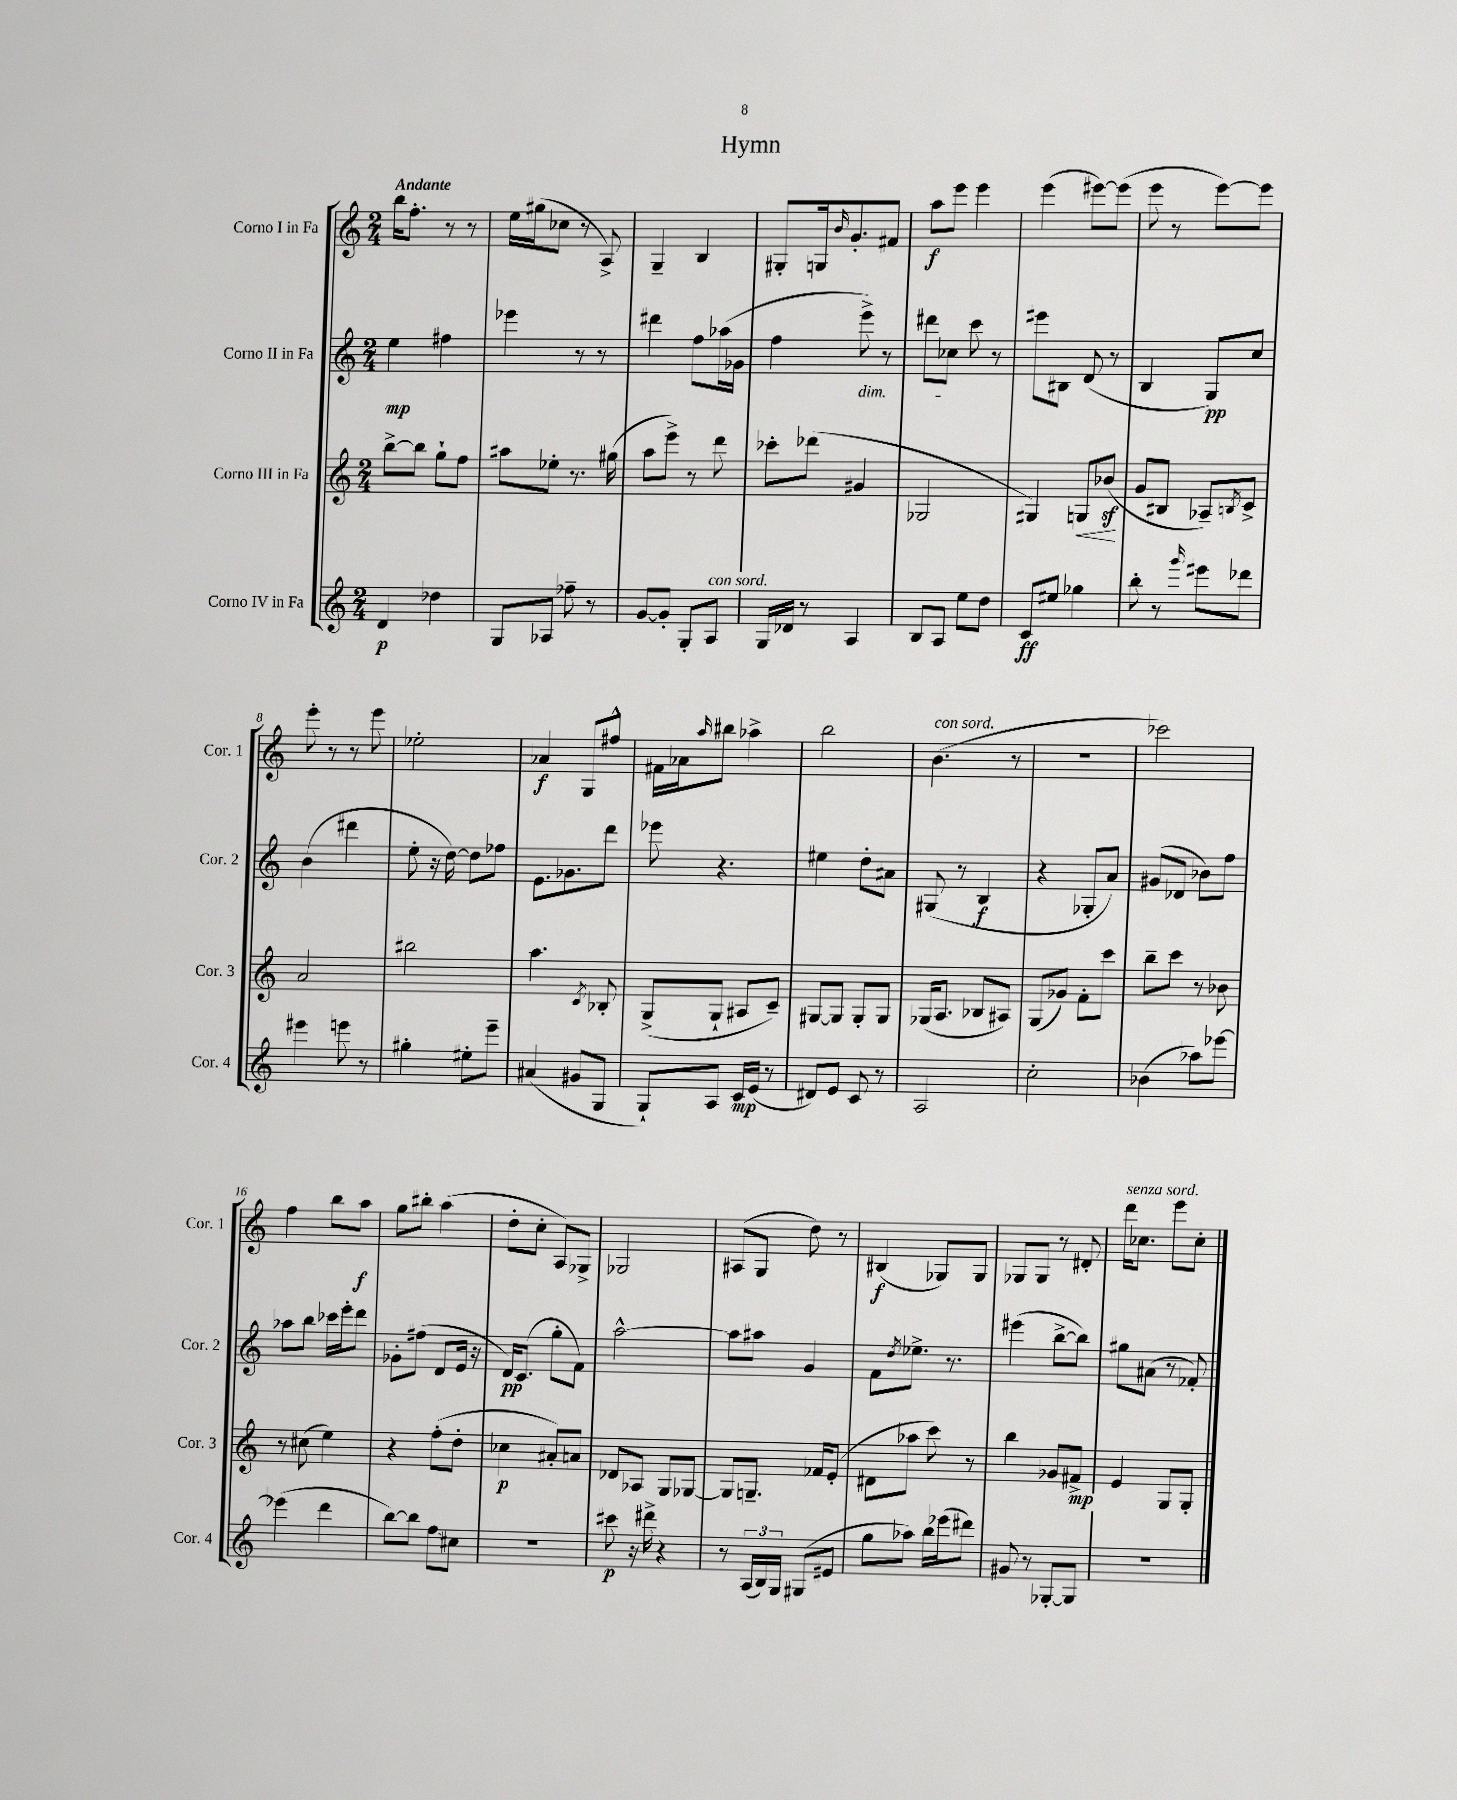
\header { title = "Hymn" }
<<
\new StaffGroup <<
\new Staff = "s0" \with { instrumentName = "Corno I in Fa" shortInstrumentName = "Cor. 1" } {
    \clef treble \key c \major \numericTimeSignature \time 2/4 \tempo "Andante"
    b''16 f''8.-. r8 r8 |
    e''16 gis''16( ces''8 r8 a8->) |
    g4-- b4 |
    gis8-. g16 \grace { b'16 } g'8.-. fis'8 |
    a''8\f e'''8 e'''4 |
    e'''4( eis'''8~) eis'''8( |
    e'''8 r8 e'''8~) e'''8 |
    e'''8-. r8 r8 e'''8 |
    ees''2-. |
    aes'4\f g8 fis''8-^ |
    fis'16 aes'16 \grace { a''16 } bis''8 aes''4-> |
    b''2 |
    b'4.^\markup { \italic "con sord." }( r8 |
    R2 |
    ces'''2) |
    f''4 b''8 a''8\f |
    g''8 bis''8-. a''4( |
    d''8-. c''8-. a8) ges8-> |
    ges2 |
    ais8( g8 d''8) r8 |
    bis4\f( ges8) ges8 |
    ges8 ges8 r8 dis'8-. |
    d'''16^\markup { \italic "senza sord." } ces''8. e'''8 ces''8-. \bar "|." |
}
\new Staff = "s1" \with { instrumentName = "Corno II in Fa" shortInstrumentName = "Cor. 2" } {
    \clef treble \key c \major \numericTimeSignature \time 2/4
    e''4\mp fis''4 |
    ees'''4 r8 r8 |
    dis'''4 f''8 aes''16( ges'16 |
    f''4 e'''8->\dim) r8 |
    dis'''8 ces''8 c'''8\! r8 |
    eis'''8 bis8 d'8( r8 |
    b4 g8\pp) c''8 |
    b'4( dis'''4 |
    e''8-. r16 d''16~) d''8 fes''8 |
    e'8. ges'8. d'''8 |
    ees'''8 r4. |
    eis''4 d''8-. ais'8 |
    gis8( r8 b4\f |
    r4 ges8-. a'8) |
    gis'8( des'8 bes'8) f''8 |
    aes''8 b''8 ces'''16 e'''16-. d'''8 |
    ges'8-. fis''8( d'8 e'16 r16 |
    d'16\pp) c'8.( g''8-. f'8) |
    a''2~-^ |
    a''8 ais''8 g'4 |
    f'8 \acciaccatura { d''8 } ees''8.-> r8. |
    eis'''4( b''8~-> b''8) |
    gis''8 ais'8( r8 fes'8-.) \bar "|." |
}
\new Staff = "s2" \with { instrumentName = "Corno III in Fa" shortInstrumentName = "Cor. 3" } {
    \clef treble \key c \major \numericTimeSignature \time 2/4
    b''8~-> b''8 g''8-! f''8 |
    ais''8 ees''8-. r8. gis''16( |
    a''8 e'''8->) r8 d'''8 |
    ces'''8-. des'''8( gis'4 |
    ges2 |
    gis4) g8\< bes'8\sf\!( |
    g'8 bis8 aes8--) \acciaccatura { b8 } c'8-> |
    a'2 |
    bis''2 |
    a''4. \acciaccatura { c'8 } bes8-. |
    g8->( g8-! ais8 c'8--) |
    gis8~ gis8 gis8-. gis8 |
    ges16( a8. bes8 ais8) |
    g8( ges'8) f'8-. c'''8 |
    b''8-- c'''8 r8 bes'8 |
    r8 cis''8( e''4) |
    r4 f''8-.( d''8-. |
    ces''4\p ais'8-.) a'8 |
    des'8 aes8 g8 ges8~ |
    ges8 g8.-- fes'16 e'8-.( |
    dis'8 aes''8 c'''8) r8 |
    b''4 ges'8 fis'8->\mp |
    e'4 g8 g8-. \bar "|." |
}
\new Staff = "s3" \with { instrumentName = "Corno IV in Fa" shortInstrumentName = "Cor. 4" } {
    \clef treble \key c \major \numericTimeSignature \time 2/4
    d'4\p des''4 |
    g8 aes8 fes''8-- r8 |
    g'8~ g'8-. g8-. a8^\markup { \italic "con sord." } |
    g16 des'16 r8 a4 |
    b8 a8 e''8 d''8 |
    c'8\ff eis''8 ges''4 |
    b''8-. r8 \grace { g'''16 } eis'''8 des'''8 |
    eis'''4 e'''8 r8 |
    gis''4-. eis''8-. e'''8-- |
    ais'4( gis'8 g8 |
    g8-!) a8 c'16\mp e'16( r8 |
    dis'8) e'8 c'8 r8 |
    a2 |
    c''2-. |
    bes'4( aes''8) ees'''8~ |
    ees'''4( d'''4 |
    b''8~) b''8 f''8\glissando cis''8 |
    r2 |
    cis'''8\p r16 dis'''16-> r4 |
    r8 \tuplet 3/2 { a16( b16) g16 } gis8( eis'8 |
    g''8 aes''8) b''16 ees'''16( dis'''8) |
    gis'8 r8 ges8~-. ges8 |
    R2 \bar "|." |
}
>>
>>
